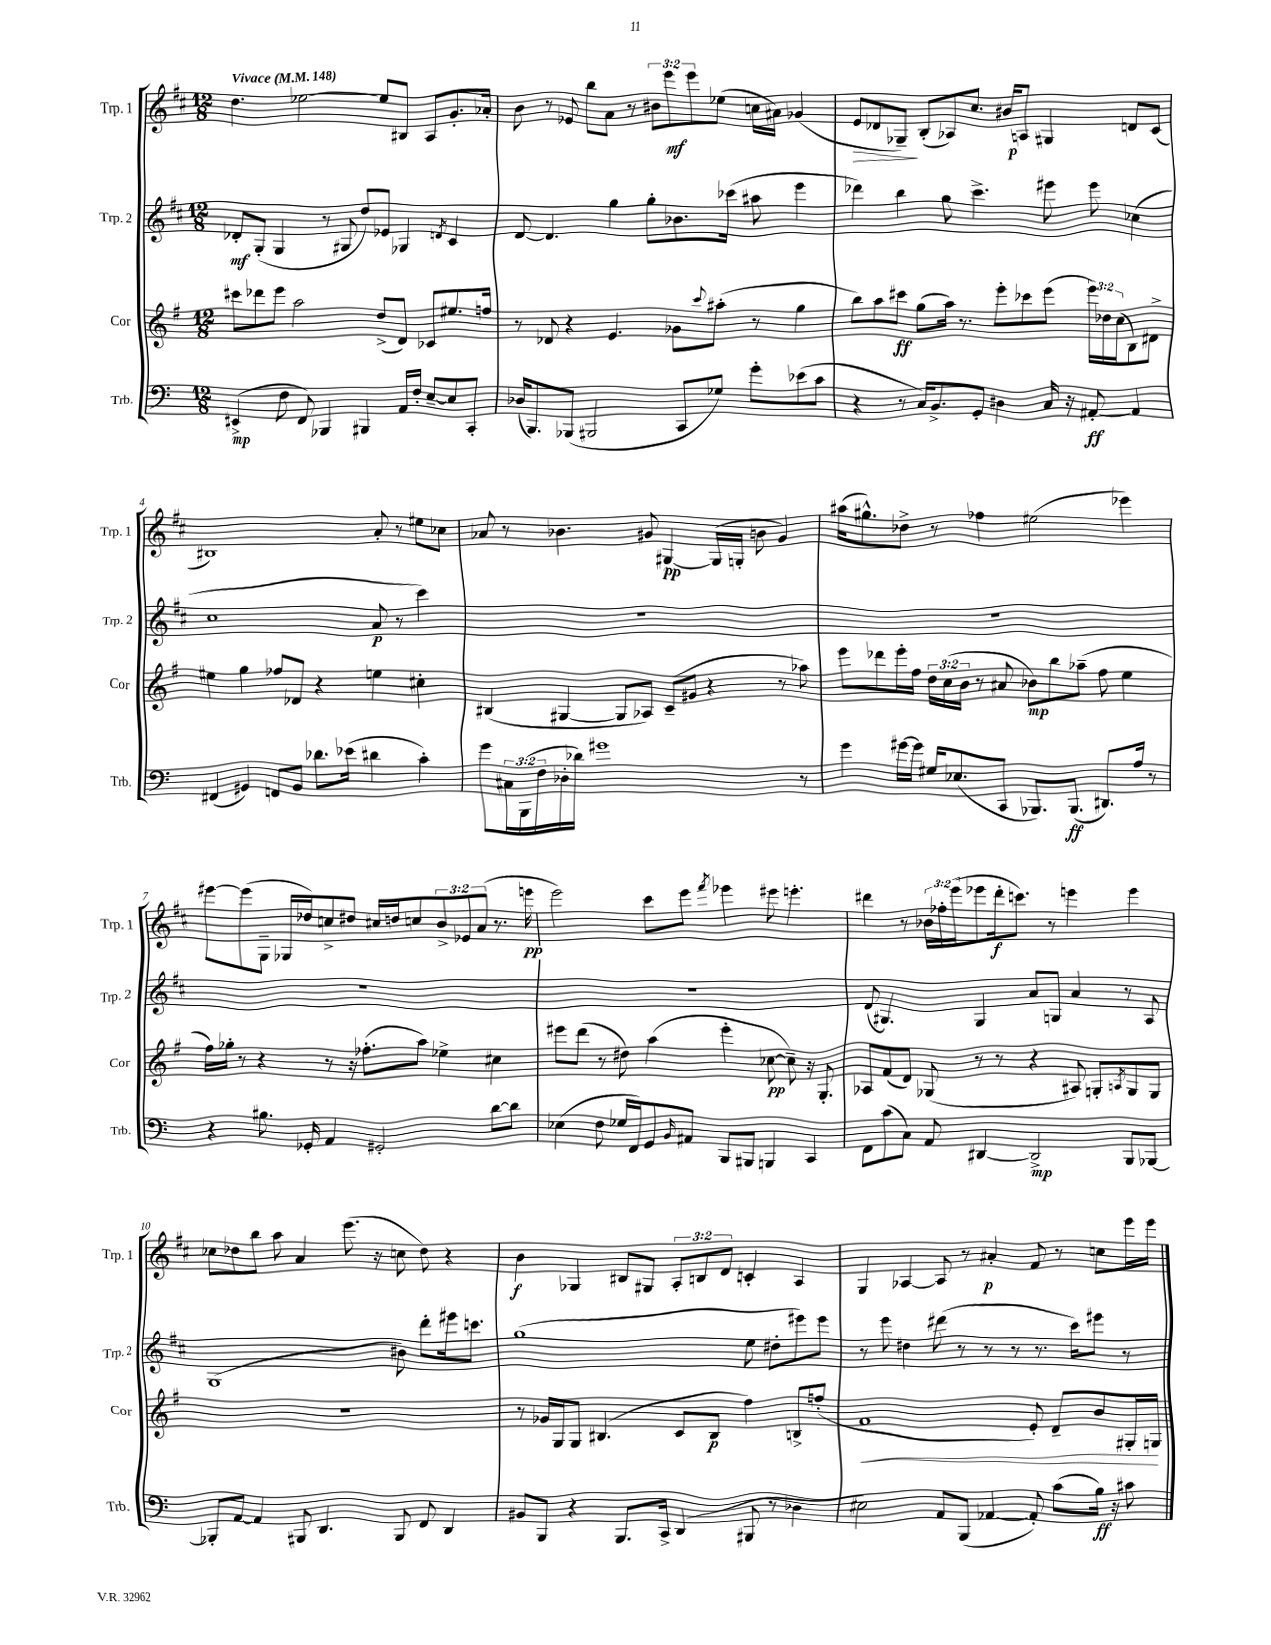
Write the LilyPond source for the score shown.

<<
\new StaffGroup <<
\new Staff = "s0" \with { instrumentName = "Trp. 1" shortInstrumentName = "Trp. 1" } {
    \clef treble \key d \major \numericTimeSignature \time 12/8 \override Staff.TupletNumber.text = #tuplet-number::calc-fraction-text \tempo "Vivace" 4 = 148
    d''4. ees''2~ ees''8 bis8 a8 g'8.-. aes'16-. |
    b'8 r8 ees'8 b''8 a'8 r8 \tuplet 3/2 { bis'8 e'''8\mf e'''8 } ees''8( c''16 ais'16) ges'4( |
    e'8\> des'8 ges8--\!) b8-.( aes8) cis''8. bis'16\p a8 gis4 d'8 cis'8( |
    bis1) a'8-. r8 eis''8 ces''8 |
    aes'8 r8 bes'4. gis'8 gis4~\pp gis16( g16-. b'8 gis'4) |
    ais''16( gis''8.-^) des''8-> r8 fes''4 eis''2( ees'''4) |
    eis'''8~ eis'''8( g8-- ges16 des''16) c''8-> dis''8 cis''16 d''16 c''8 \tuplet 3/2 { b'8-> ees'8 a'8( } r8. e'''16\pp |
    e'''2) cis'''8 e'''8 \acciaccatura { fis'''8 } ees'''4 eis'''8 e'''4.-. |
    dis'''4 r8 \tuplet 3/2 { bes'16 fes''16-. e'''16( } ees'''8 dis'''16-.\f c'''8.) r8 e'''4 e'''4 |
    ces''8 des''8 b''8 a''8 a'4 e'''8.( r16 c''8 des''8) r4 |
    b'4\f ges4 bis8 gis8 \tuplet 3/2 { a8-. b8 d'8 } c'4-. a4 |
    g4 aes4~ aes8 r8 ais'4-.\p fis'8 r8 c''8 e'''16 e'''16 \bar "|." |
}
\new Staff = "s1" \with { instrumentName = "Trp. 2" shortInstrumentName = "Trp. 2" } {
    \clef treble \key d \major \numericTimeSignature \time 12/8
    des'8-.\mf g8-.( g4 r8 gis8 d''8) ees'8 ges4 \acciaccatura { d'8 } cis'4 |
    d'8~ d'4. g''4 g''8-. bes'8. ces'''16( ais''8 e'''4 |
    des'''4) b''4 g''8 cis'''4.-> eis'''8 eis'''8 ces''4( |
    cis''1 a'8\p r8 cis'''4) |
    R1. |
    R1. |
    R1. |
    R1. |
    d'8( gis4.) gis4 a'8 g8 a'4 r8 a8 |
    g1( bis'8) d'''8-. eis'''16 c'''8. |
    g''1( e''8 dis''8-. eis'''8) eis'''8 |
    r8 e'''8 dis''4 dis'''8( r8 r8 r8 r8. cis'''16) eis'''8 r8 \bar "|." |
}
\new Staff = "s2" \with { instrumentName = "Cor" shortInstrumentName = "Cor" } {
    \clef treble \key g \major \numericTimeSignature \time 12/8 \override Staff.TupletNumber.text = #tuplet-number::calc-fraction-text
    cis'''8 des'''8 e'''8 a''2 d''8->( d'8) ces'8 eis''8. f''16 |
    r8 des'8 r4 e'4. ges'8 \appoggiatura { c'''8 } ais''8-.( r8 g''4 |
    b''8) a''8 cis'''8\ff g''8( a''16) r8. e'''8-. ces'''8 e'''8( \tuplet 3/2 { e'''16) des''16 c''16( } b8) dis'8-> |
    eis''4 g''4 fes''8 des'8 r4 e''4 cis''4-. |
    bis4( gis4~ gis8 aes8) c'8--( gis'8 r4 r8 aes''8) |
    e'''8 des'''8 e'''16-. fis''16 \tuplet 3/2 { d''16 c''16( b'16 } r8 ais'8 bes'8\mp) b''8 aes''8--( fis''8 e''4 |
    fis''16) ges''16-. r8 r4 r8 r16 fes''8.-.( a''8) ees''4-> cis''4 |
    eis'''8 d'''8( r8 dis''8) a''4( eis'''4-. ces''8~\pp ces''8--) r16 g8.-. |
    aes8 fis'8( d'8) ges8( r8 r8 r4 ais8) g8-. \acciaccatura { a8 } g8 g8 |
    R1. |
    r8 ges'16 g16 g8 bis4.( c'8 bis8\p fis''4) b8-> f''8-.( |
    fis'1\< e'8-.) d'8-- b'8 gis16-. g16\! \bar "|." |
}
\new Staff = "s3" \with { instrumentName = "Trb." shortInstrumentName = "Trb." } {
    \clef bass \key c \major \numericTimeSignature \time 12/8 \override Staff.TupletNumber.text = #tuplet-number::calc-fraction-text
    eis,4->\mp( f8 f,8) bes,,4 bis,,4 a,16 f16-. e8~-- e8 c,8-. |
    des16( b,,8.) bes,,8( bis,,2 c,8 ges8) g'8-. ees'8( c'8 |
    r4 r8 c16) b,8.-> g,8-. dis4 c16 r16 ais,8~-.\ff ais,4 |
    fis,4( gis,4) f,8 b,8 des'8. ees'16( dis'4 c'4-.) |
    g'8 \tuplet 3/2 { cis16 b,,16( f16 } des16-. des'16) gis'1 r8 |
    g'4 gis'16~ gis'16 gis16 ees8.( c,8 bes,,8.) bes,,8.\ff( dis,8.) a16 r8 |
    r4 bis8. ges,16-. a,4 gis,2-. d'8~ d'8 |
    ees4( f8 ges16 f,16) g,8 \grace { b,16 } ais,8 b,,8 bis,,8 b,,4 c,4 |
    f,8 c'8( c8) a,8 dis,4~ dis,2->\mp b,,8 bes,,8~ |
    bes,,8-. a,8~ a,4 bis,,8 d,4. bis,,8 f,8 d,4 |
    bis,8 b,,8 r4 b,,8. c,16-> d,4( bis,,8 r8 des4 |
    eis2) a,8 b,,8( aes,4~ aes,8-.) c'8( b16\ff) r16 cis'8 \bar "|." |
}
>>
>>
